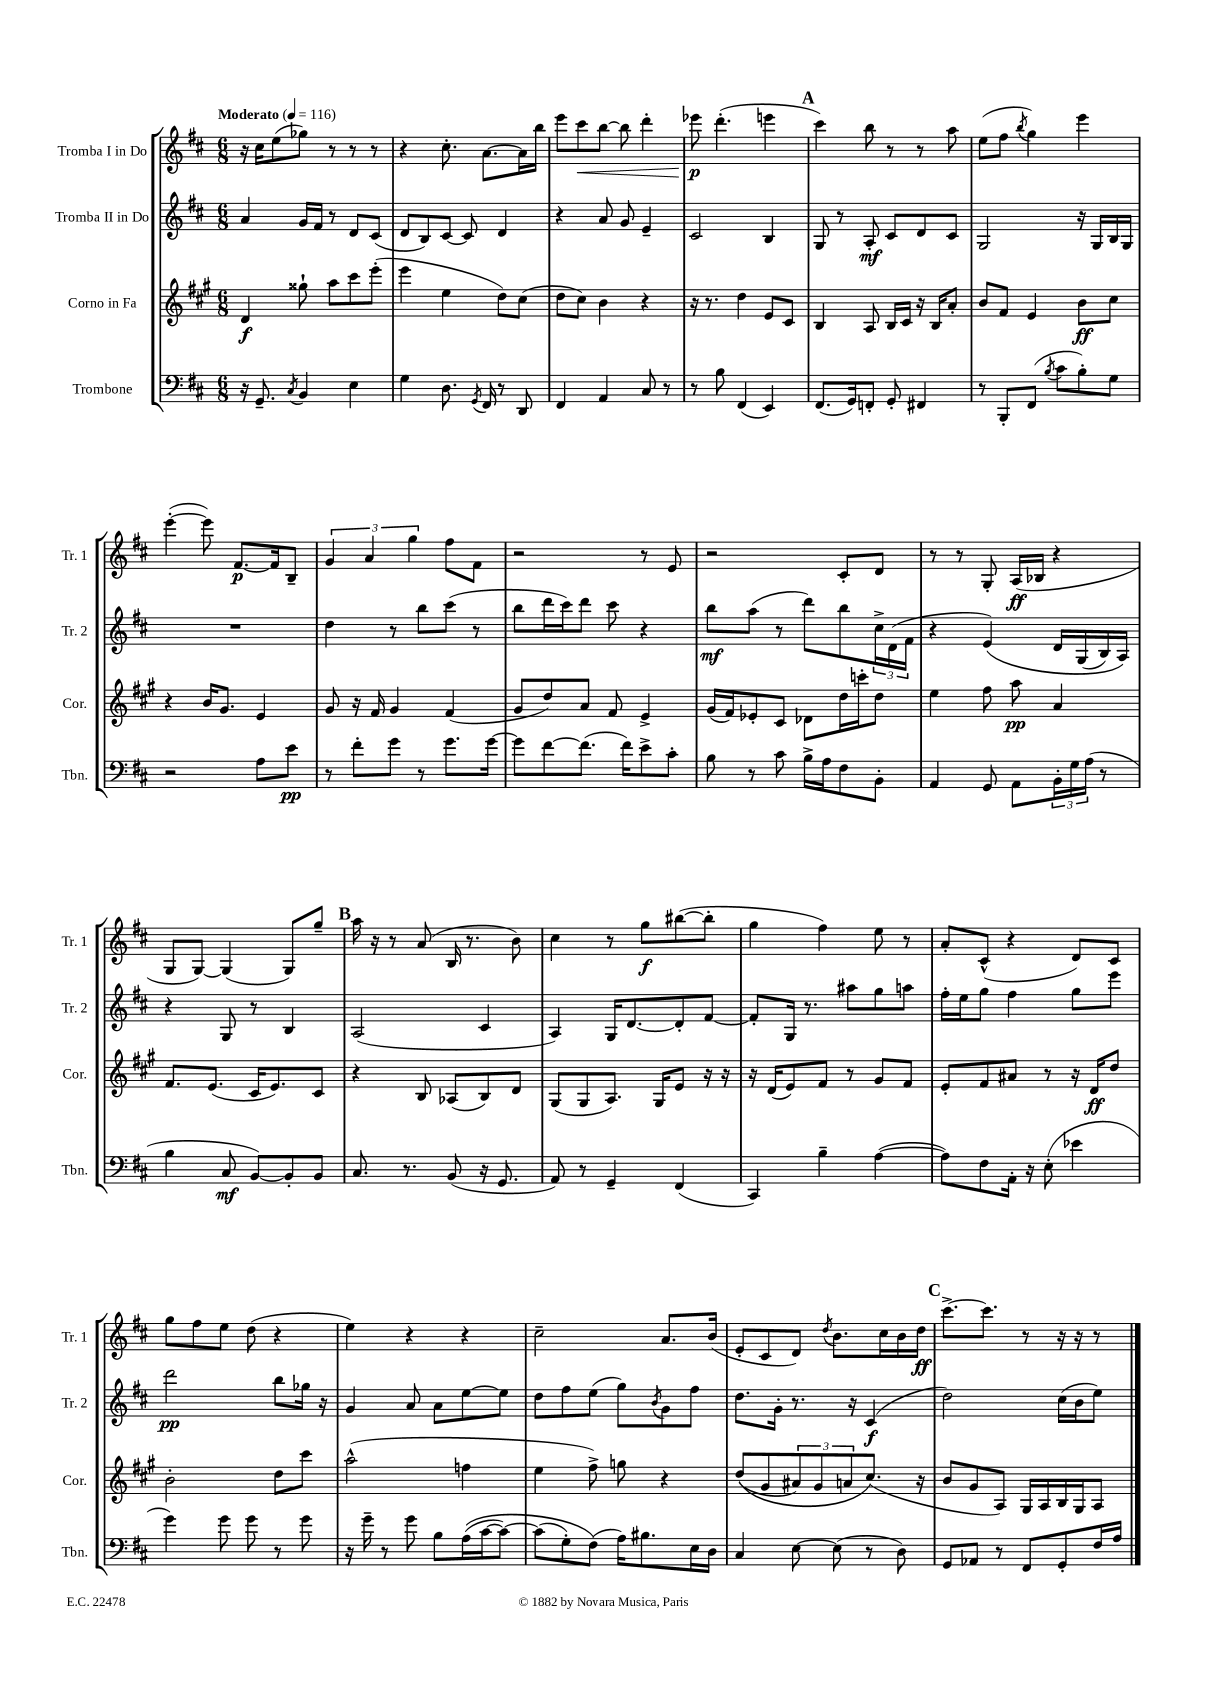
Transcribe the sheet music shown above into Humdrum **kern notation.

**kern	**dynam	**kern	**dynam	**kern	**dynam	**kern	**dynam
*part4	*part4	*part3	*part3	*part2	*part2	*part1	*part1
*staff4	*staff4	*staff3	*staff3	*staff2	*staff2	*staff1	*staff1
*I"Trombone	*	*I"Corno in Fa	*	*I"Tromba II in Do	*	*I"Tromba I in Do	*
*I'Tbn.	*	*I'Cor.	*	*I'Tr. 2	*	*I'Tr. 1	*
*clefF4	*	*clefG2	*	*clefG2	*	*clefG2	*
*k[f#c#]	*	*k[f#c#g#]	*	*k[f#c#]	*	*k[f#c#]	*
*M6/8	*	*M6/8	*	*M6/8	*	*M6/8	*
*MM116	*	*MM116	*	*MM116	*	*MM116	*
=1	=1	=1	=1	=1	=1	=1	=1
!	!	!	!	!	!	!LO:TX:a:B:t=Moderato	!
16r	.	4d/	f	4a/	.	16r	.
8.GG~/	.	.	.	.	.	16cc#\KL	.
.	.	.	.	.	.	(8ee\	.
8qC#/	.	.	.	.	.	.	.
4BB/	.	8gg##X`\	.	16g/LL	.	8gg-X\J)	.
.	.	.	.	16f#/JJ	.	.	.
.	.	8aa\L	.	8r	.	8r	.
4E\	.	8ccc#\	.	8d/L	.	8r	.
.	.	(8eee'\J	.	(8c#/J	.	8r	.
=2	=2	=2	=2	=2	=2	=2	=2
4G\	.	4eee\	.	8d/L	.	4r	.
.	.	.	.	8B/)	.	.	.
8.D\	.	4ee\	.	[8c#/J	.	8.cc#'\	.
.	.	.	.	8c#/]	.	.	.
8qGG/	.	.	.	.	.	.	.
16FF#/	.	.	.	.	.	[8.a\L	.
8r	.	8dd\L)	.	4d/	.	.	.
8DD/	.	(8cc#\J	.	.	.	16a\L]	.
.	.	.	.	.	.	16bb\JJ	.
=3	=3	=3	=3	=3	=3	=3	=3
4FF#/	.	8dd\L	.	4r	.	8eee\L	.
!	!	!	!	!	!	!	!LO:HP:b
.	.	8cc#\J)	.	.	.	8ccc#\	<
4AA/	.	4b\	.	8a/	.	[8bb\J	.
.	.	.	.	8g/	.	8bb\]	.
8C#/	.	4r	.	4e~/	.	4ddd'\	.
8r	.	.	.	.	.	.	.
=4	=4	=4	=4	=4	=4	=4	=4
8r	.	16r	.	2c#/	.	8eee-X\	p
.	.	8.r	.	.	.	.	.
8B\	.	.	.	.	.	(4.ddd'\	[
(4FF#/	.	4dd\	.	.	.	.	.
4EE/)	.	8e/L	.	4B/	.	4eeen\	.
.	.	8c#/J	.	.	.	.	.
!!LO:REH:place=s1:t=A
=5	=5	=5	=5	=5	=5	=5	=5
(8.FF#/L	.	4B/	.	8G/	.	4ccc#\)	.
.	.	.	.	8r	.	.	.
16GG/k)	.	.	.	.	.	.	.
8FFn'/J	.	8A/	.	8A'/	mf	8bb\	.
8GG'/	.	16B/LL	.	8c#/L	.	8r	.
.	.	16c#/JJ	.	.	.	.	.
4FF#X/	.	16r	.	8d/	.	8r	.
.	.	16B/KL	.	.	.	.	.
.	.	8a'/J	.	8c#/J	.	8aa\	.
=6	=6	=6	=6	=6	=6	=6	=6
8r	.	8b/L	.	2G/	.	(8ee\L	.
8BBB'/L	.	8f#/J	.	.	.	8ff#\J	.
.	.	.	.	.	.	8qbb/	.
(8FF#/J	.	4e/	.	.	.	4gg\)	.
8qB/	.	.	.	.	.	.	.
8c#\L	.	.	.	.	.	.	.
8B'\)	.	8b\L	ff	16r	.	4eee\	.
.	.	.	.	16G/LL	.	.	.
8G\J	.	8cc#\J	.	16B/	.	.	.
.	.	.	.	16G/JJ	.	.	.
!!LO:LB:g=z
=7	=7	=7	=7	=7	=7	=7	=7
2r	.	4r	.	2.r	.	([4eee'\	.
.	.	16b/KL	.	.	.	8eee\])	.
.	.	8.g#/J	.	.	.	.	.
.	.	.	.	.	.	[8.f#/L	p
8A\L	.	4e/	.	.	.	.	.
.	.	.	.	.	.	16f#/k]	.
8e\J	pp	.	.	.	.	8B~/J	.
=8	=8	=8	=8	=8	=8	=8	=8
8r	.	8g#/	.	4dd\	.	6g/	.
8f#'\L	.	16r	.	.	.	.	.
.	.	.	.	.	.	6a/	.
.	.	16f#/	.	.	.	.	.
8g\J	.	4g#/	.	8r	.	.	.
.	.	.	.	.	.	6gg\	.
8r	.	.	.	8bb\L	.	.	.
8.g\L	.	(4f#/	.	(8ccc#\J	.	8ff#\L	.
.	.	.	.	8r	.	8f#\J	.
[16g\Jk	.	.	.	.	.	.	.
=9	=9	=9	=9	=9	=9	=9	=9
8g\L]	.	8g#/L	.	8bb\L	.	2r	.
[8f#\	.	8dd/)	.	16ddd\L	.	.	.
.	.	.	.	16ccc#\J)	.	.	.
(8.f#\J]	.	8a/J	.	8ddd\J	.	.	.
.	.	8f#/	.	8ccc#\	.	.	.
16f#\KL)	.	.	.	.	.	.	.
8e^\	.	4e^/	.	4r	.	8r	.
8c#'\J	.	.	.	.	.	8e/	.
=10	=10	=10	=10	=10	=10	=10	=10
8B\	.	(16g#/LL	.	8bb\L	mf	2r	.
.	.	16f#/J)	.	.	.	.	.
8r	.	8e-X'/	.	(8aa\J	.	.	.
8c#\	.	8c#/J	.	8r	.	.	.
16B^\LL	.	8d-X\L	.	8ddd\L)	.	.	.
16A\J	.	.	.	.	.	.	.
8F#\	.	16dd\L	.	8bb\	.	8c#'/L	.
.	.	16cccn'\J	.	.	.	.	.
8BB'\J	.	8dd\J	.	24cc#^\L	.	8d/J	.
.	.	.	.	(24d\	.	.	.
.	.	.	.	24f#\JJ	.	.	.
=11	=11	=11	=11	=11	=11	=11	=11
4AA/	.	4ee\	.	4r	.	8r	.
.	.	.	.	.	.	8r	.
8GG/	.	8ff#\	.	(4e/)	.	8G'/	.
8AA\L	.	8aa\	pp	.	.	(16A/LL	ff
.	.	.	.	.	.	16B-X/JJ	.
24BB'\L	.	4a/	.	16d/LL	.	4r	.
24G\	.	.	.	.	.	.	.
.	.	.	.	(16G/	.	.	.
(24A\JJ	.	.	.	.	.	.	.
8r	.	.	.	16B/)	.	.	.
.	.	.	.	16A/JJ)	.	.	.
!!LO:LB:g=z
=12	=12	=12	=12	=12	=12	=12	=12
4B\	.	8.f#/L	.	4r	.	8G/L	.
.	.	.	.	.	.	[8G/J)	.
.	.	(8.e/J	.	.	.	.	.
8C#/	mf	.	.	8G/	.	(4G/]	.
[8BB/L)	.	16c#/KL	.	8r	.	.	.
.	.	8.e/)	.	.	.	.	.
8BB'/]	.	.	.	4B/	.	8G/L)	.
8BB/J	.	8c#/J	.	.	.	8gg~/J	.
!!LO:REH:place=s1:t=B
=13	=13	=13	=13	=13	=13	=13	=13
8.C#/	.	4r	.	(2A/	.	16aa\	.
.	.	.	.	.	.	16r	.
.	.	.	.	.	.	8r	.
8.r	.	.	.	.	.	.	.
.	.	8B/	.	.	.	(8a/	.
(8BB/	.	(8A-X/L	.	.	.	16B/	.
.	.	.	.	.	.	8.r	.
16r	.	8B/)	.	4c#/	.	.	.
8.GG/	.	.	.	.	.	.	.
.	.	8d/J	.	.	.	8b\)	.
=14	=14	=14	=14	=14	=14	=14	=14
8AA/)	.	(8G#/L	.	4A/)	.	4cc#\	.
8r	.	8G#/	.	.	.	.	.
4GG~/	.	8.A/J)	.	16G/KL	.	8r	.
.	.	.	.	[8.d/	.	.	.
.	.	.	.	.	.	8gg\L	f
.	.	16G#/KL	.	.	.	.	.
(4FF#/	.	8e/J	.	8d'/]	.	([8bb#X\	.
.	.	16r	.	[8f#/J	.	8bb#'\J]	.
.	.	16r	.	.	.	.	.
=15	=15	=15	=15	=15	=15	=15	=15
4CC#/)	.	16r	.	8f#'/L]	.	4gg\	.
.	.	(16d/KL	.	.	.	.	.
.	.	8e/)	.	16G/Jk	.	.	.
.	.	.	.	8.r	.	.	.
4B~\	.	8f#/J	.	.	.	4ff#\)	.
.	.	8r	.	8aa#X\L	.	.	.
([4A\	.	8g#/L	.	8gg\	.	8ee\	.
.	.	8f#/J	.	8aan\J	.	8r	.
=16	=16	=16	=16	=16	=16	=16	=16
8A\L])	.	8e'/L	.	16ff#'\LL	.	8a'/L	.
.	.	.	.	16ee\J	.	.	.
8F#\	.	8f#/	.	8gg\J	.	(8c#^^/J	.
16AA'\Jk	.	8a#X/J	.	4ff#\	.	4r	.
16r	.	.	.	.	.	.	.
(8E'\	.	8r	.	.	.	.	.
4e-X\	.	16r	.	8gg\L	.	8d/L)	.
.	.	16d/KL	ff	.	.	.	.
.	.	8dd/J	.	8eee\J	.	8c#/J	.
!!LO:LB:g=z
=17	=17	=17	=17	=17	=17	=17	=17
4g\)	.	2b'\	.	2ddd\	pp	8gg\L	.
.	.	.	.	.	.	8ff#\	.
8g\	.	.	.	.	.	8ee\J	.
8g\	.	.	.	.	.	(8dd\	.
8r	.	8dd\L	.	8bb\L	.	4r	.
8g\	.	8ccc#\J	.	16gg-X\Jk	.	.	.
.	.	.	.	16r	.	.	.
=18	=18	=18	=18	=18	=18	=18	=18
16r	.	(2aa^^\	.	4g/	.	4ee\)	.
16g~\	.	.	.	.	.	.	.
8r	.	.	.	.	.	.	.
8g\	.	.	.	8a/	.	4r	.
8B\L	.	.	.	8a\L	.	.	.
((16A\L	.	4ffn\	.	[8ee\	.	4r	.
[16c#\J	.	.	.	.	.	.	.
8c#\J_)	.	.	.	8ee\J]	.	.	.
=19	=19	=19	=19	=19	=19	=19	=19
(8c#\L]	.	4ee\	.	8dd\L	.	2cc#~\	.
8G'\)	.	.	.	8ff#\	.	.	.
(8F#\J)	.	8ff#^\)	.	(8ee\J	.	.	.
16A\KL)	.	8ggn\	.	8gg\L)	.	.	.
8.B#X\	.	.	.	.	.	.	.
.	.	.	.	8qb/	.	.	.
.	.	4r	.	8g\	.	8.a/L	.
16E\L	.	.	.	8ff#\J	.	.	.
16D\JJ	.	.	.	.	.	(16b/Jk	.
=20	=20	=20	=20	=20	=20	=20	=20
4C#/	.	((8dd/L	.	8.dd\L	.	8e'/L	.
.	.	8g#/	.	.	.	8c#/	.
.	.	.	.	16g'\Jk	.	.	.
[8E\	.	12a#X/)	.	8.r	.	8d/J)	.
.	.	12g#/	.	.	.	.	.
.	.	.	.	.	.	8qdd/	.
(8E\]	.	.	.	.	.	8.b\L	.
.	.	12an/	.	.	.	.	.
.	.	.	.	16r	.	.	.
8r	.	(8.cc#/J)	.	(4c#/	f	.	.
.	.	.	.	.	.	16cc#\L	.
8D\)	.	.	.	.	.	16b\	.
.	.	16r	.	.	.	16dd\JJ	ff
!!LO:REH:place=s1:t=C
=21	=21	=21	=21	=21	=21	=21	=21
8GG/L	.	8b/L	.	2dd\)	.	[8.ccc#^\L	.
8AA-X/J	.	8g#/	.	.	.	.	.
.	.	.	.	.	.	8.ccc#\J]	.
8r	.	8A/J)	.	.	.	.	.
8FF#/L	.	16G#/LL	.	.	.	8r	.
.	.	16A/	.	.	.	.	.
8GG'/	.	16B/	.	(16cc#\LL	.	16r	.
.	.	16G#/J	.	16b\J	.	16r	.
16F#/L	.	8A/J	.	8ee\J)	.	8r	.
16A/JJ	.	.	.	.	.	.	.
==	==	==	==	==	==	==	==
*-	*-	*-	*-	*-	*-	*-	*-
